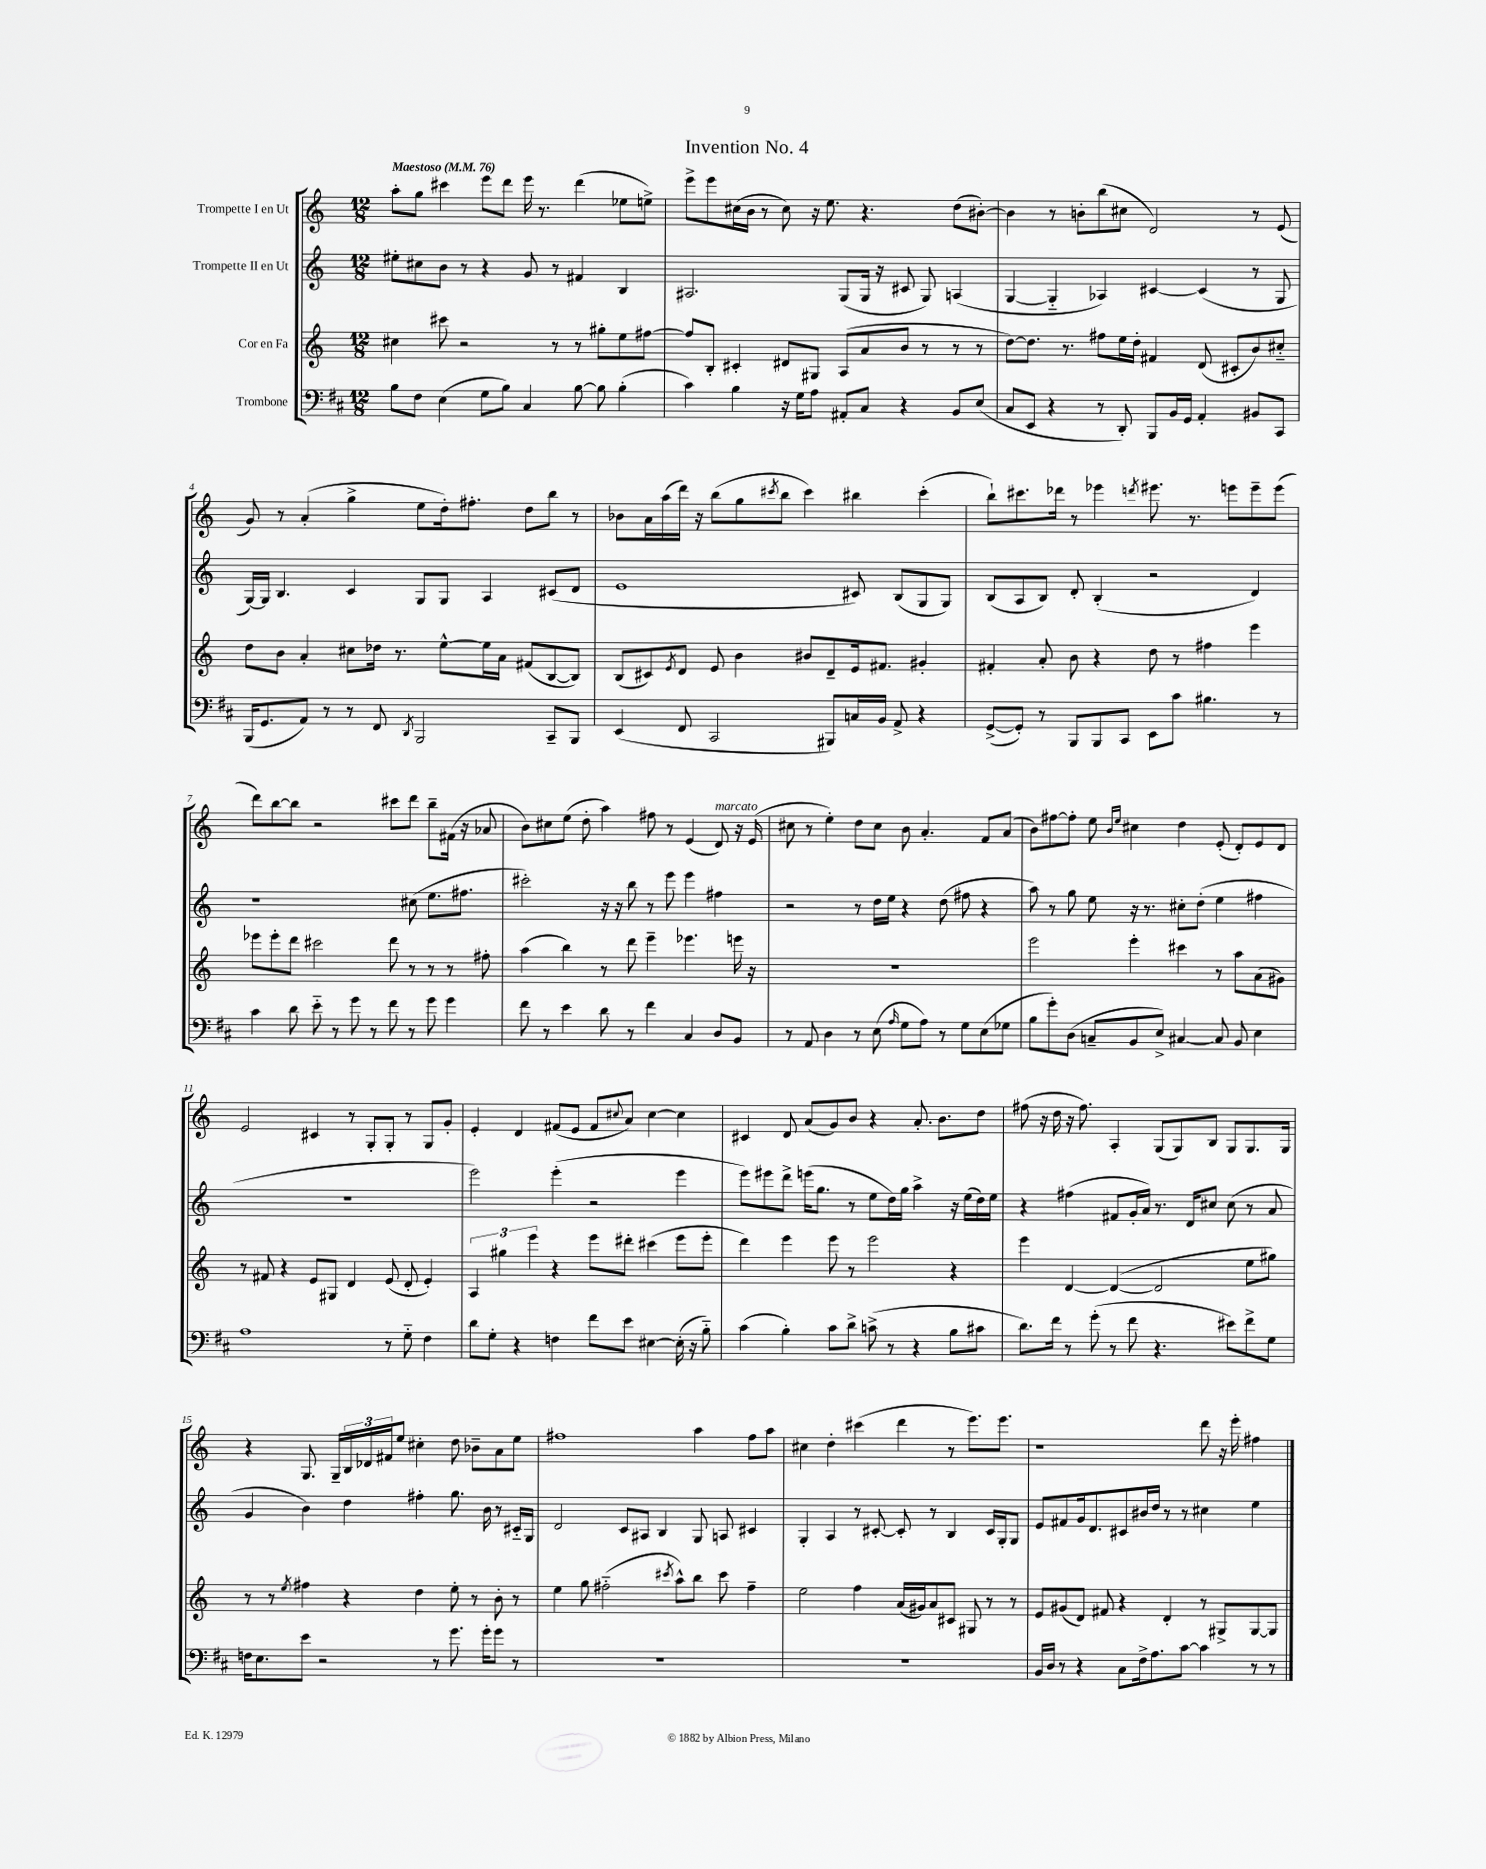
\header { title = "Invention No. 4" }
<<
\new StaffGroup <<
\new Staff = "s0" \with { instrumentName = "Trompette I en Ut" } {
    \clef treble \key c \major \numericTimeSignature \time 12/8 \tempo "Maestoso" 4 = 76
    a''8-. g''8 cis'''4 e'''8 d'''8 e'''16 r8. d'''4( ees''8 e''8->) |
    e'''8-> e'''8 cis''16( b'16 r8 cis''8) r16 e''8. r4. d''8( bis'8~-.) |
    bis'4 r8 b'8-. b''8( cis''8 d'2) r8 e'8( |
    g'8) r8 a'4-.( g''4-> e''8 d''16-.) fis''8.-. d''8 b''8 r8 |
    bes'8 a'16 a''16( d'''16) r16 b''8( g''8 \acciaccatura { cis'''8 } b''8 cis'''4) bis''4 cis'''4-.( |
    b''8-!) cis'''8. des'''16 r8 ees'''4 \acciaccatura { d'''8 } eis'''8. r8. e'''8 e'''8-- e'''8( |
    d'''8) b''8~ b''8 r2 cis'''8 d'''8 b''8-- fis'16( r16 aes'8 |
    b'8) cis''8 e''8( d''8-. a''4) fis''8 r8 e'4( d'8^\markup { \italic "marcato" }) r16 e'16( |
    cis''8 r8 e''4-.) d''8 cis''8 b'8 a'4.-. f'8 a'8( |
    b'8) fis''8~ fis''8-. e''8 \grace { b'16 e''16 } cis''4 d''4 e'8-.( d'8-.) e'8 d'8 |
    e'2 cis'4 r8 g8-. g8-. r8 g8 g'8-. |
    e'4-. d'4 fis'8( e'8 fis'8 \appoggiatura { cis''8 } a'8) cis''4~ cis''4 |
    cis'4 d'8 a'8( g'8) b'8 r4 a'8.-. b'8. d''8 |
    fis''8( r16 d''16 r16 fis''8.) a4-. g8( g8) b8 g8 g8. g16 |
    r4 g8. g16-- \tuplet 3/2 { b16 des'16 fis'16 } e''8 cis''4-. d''8 bes'8-- a'8 e''8 |
    fis''1 a''4 fis''8 a''8 |
    cis''4 d''4-. cis'''4( d'''4 r8 e'''8.) e'''8. |
    r1 d'''8 r16 e'''16-. fis''4 \bar "|." |
}
\new Staff = "s1" \with { instrumentName = "Trompette II en Ut" } {
    \clef treble \key c \major \numericTimeSignature \time 12/8
    eis''8-. cis''8 b'8 r8 r4 g'8 r8 fis'4 b4 |
    ais2. g8( g16 r16 cis'8 g8) a4( |
    g4~ g4-_ aes4) cis'4~ cis'4( r8 g8 |
    g16~) g16 b4. c'4 g8 g8 a4 cis'8( d'8 |
    e'1 cis'8) b8( g8 g8) |
    b8( a8 b8) d'8-. b4-.( r2 d'4) |
    r1 cis''8( e''8. fis''8. |
    cis'''2-.) r16 r16 b''8 r8 e'''8 e'''4 fis''4 |
    r2 r8 d''16 e''16 r4 d''8( fis''8 r4 |
    a''8) r8 g''8 e''8 r16 r8. cis''8-. d''8-.( e''4 fis''4 |
    R1. |
    e'''2) e'''4-.( r2 e'''4 |
    e'''8) eis'''8 d'''8-> e'''16( g''8. r8 e''8 d''16) g''16 a''4-> r16 e''16( d''16) e''16 |
    r4 fis''4( fis'8 g'16-. a'16) r8. d'16 cis''8 cis''8( r8 a'8 |
    g'4 b'4) d''4 fis''4-. g''8. b'16 r8 cis'16-_ g16 |
    d'2 c'8 ais8 b4 g8 a8 cis'4 |
    g4-. a4 r8 cis'8~-. cis'8-. r8 b4 cis'16 g16-. g8 |
    e'8 fis'8 g'16 d'8. cis'8 bis'16 d''16 r8 r8 cis''4 e''4 \bar "|." |
}
\new Staff = "s2" \with { instrumentName = "Cor en Fa" } {
    \clef treble \key c \major \numericTimeSignature \time 12/8
    cis''4 cis'''8 r2 r8 r8 gis''8-. e''8 fis''8~ |
    fis''8 b8-. cis'4-. dis'8 gis8 a8( a'8 b'8 r8 r8 r8 |
    d''8~) d''8. r8. fis''8 e''16 d''16-. fis'4 d'8( cis'8-. b'8) cis''8-_ |
    d''8 b'8 a'4-. cis''8 des''16 r8. e''8~-^ e''16 a'16 fis'8( b8~ b8) |
    b8( cis'8) \acciaccatura { e'8 } d'8 e'8 b'4 bis'8 d'8-- e'16 fis'8. gis'4-. |
    fis'4-. a'8-. b'8 r4 d''8 r8 fis''4 e'''4 |
    ees'''8 ees'''8-. d'''8 cis'''2 d'''8 r8 r8 r8 fis''8-. |
    a''4( b''4) r8 d'''8 e'''4-- ees'''4. e'''16 r16 |
    R1. |
    e'''2 e'''4-. cis'''4 r8 a''8 a'8( gis'8) |
    r8 fis'8 r4 e'8 gis8 d'4 e'8( d'8-. e'4-.) |
    \tuplet 3/2 { a4 gis''4 e'''4 } r4 e'''8 dis'''8-. cis'''4( e'''8 e'''8-. |
    d'''4) e'''4 e'''8 r8 e'''2 r4 |
    e'''4 d'4~ d'4~( d'2 e''8 gis''8) |
    r8 r8 \acciaccatura { e''8 } fis''4 r4 d''4 e''8-. r8 b'8-. r8 |
    e''4 g''8 fis''2-_( \acciaccatura { cis'''8 } a''8-^) b''8 cis'''8 fis''4-- |
    e''2 f''4 a'16( gis'16) a'8 cis'8 gis8 r8 r8 |
    e'8 gis'8( d'8) fis'8 r4 d'4-. r8 gis8-> gis8~ gis8 \bar "|." |
}
\new Staff = "s3" \with { instrumentName = "Trombone" } {
    \clef bass \key d \major \numericTimeSignature \time 12/8
    b8 fis8 e4( g8 b8) cis4 b8~ b8 b4-.( |
    cis'4) b4 r16 g16 a8 ais,8-. cis8 r4 b,8 e8( |
    cis8 e,8 r4 r8 d,8-.) b,,8 b,16 g,16 a,4-. bis,8 cis,8 |
    b,,16( g,8. a,8) r8 r8 fis,8 \acciaccatura { d,8 } b,,2 cis,8-- b,,8 |
    e,4( fis,8 cis,2 bis,,8) c16 b,16 a,8-> r4 |
    g,8~->( g,8-.) r8 b,,8 b,,8 cis,8 e,8 cis'8 bis4. r8 |
    cis'4 d'8 e'8-_ r8 g'8 r8 fis'8 r8 g'8 g'4 |
    fis'8 r8 e'4 d'8 r8 fis'4 cis4 d8 b,8 |
    r8 a,8 d4 r8 e8( \grace { a16 } g8 a8) r8 g8 e8( ges8 |
    b8 g'8-.) d8( c8-- b,8 e8->) cis4~ cis8 b,8 e4 |
    a1 r8 g8-_ fis4 |
    d'8 g8-. r4 f4 fis'8 e'8 eis4~ eis16-.( r16 b8-_) |
    cis'4( b4-.) cis'8 d'8-> c'8->( r8 r4 b8 cis'8 |
    d'8.) fis'16 r8 g'8-.( r8 fis'8 r4. eis'8) fis'8-> g8 |
    f16 e8. e'8 r2 r8 g'8. g'16-. g'8 r8 |
    R1. |
    R1. |
    b,16 d16 r8 r4 cis8 fis16-> a8. cis'8~ cis'4 r8 r8 \bar "|." |
}
>>
>>
